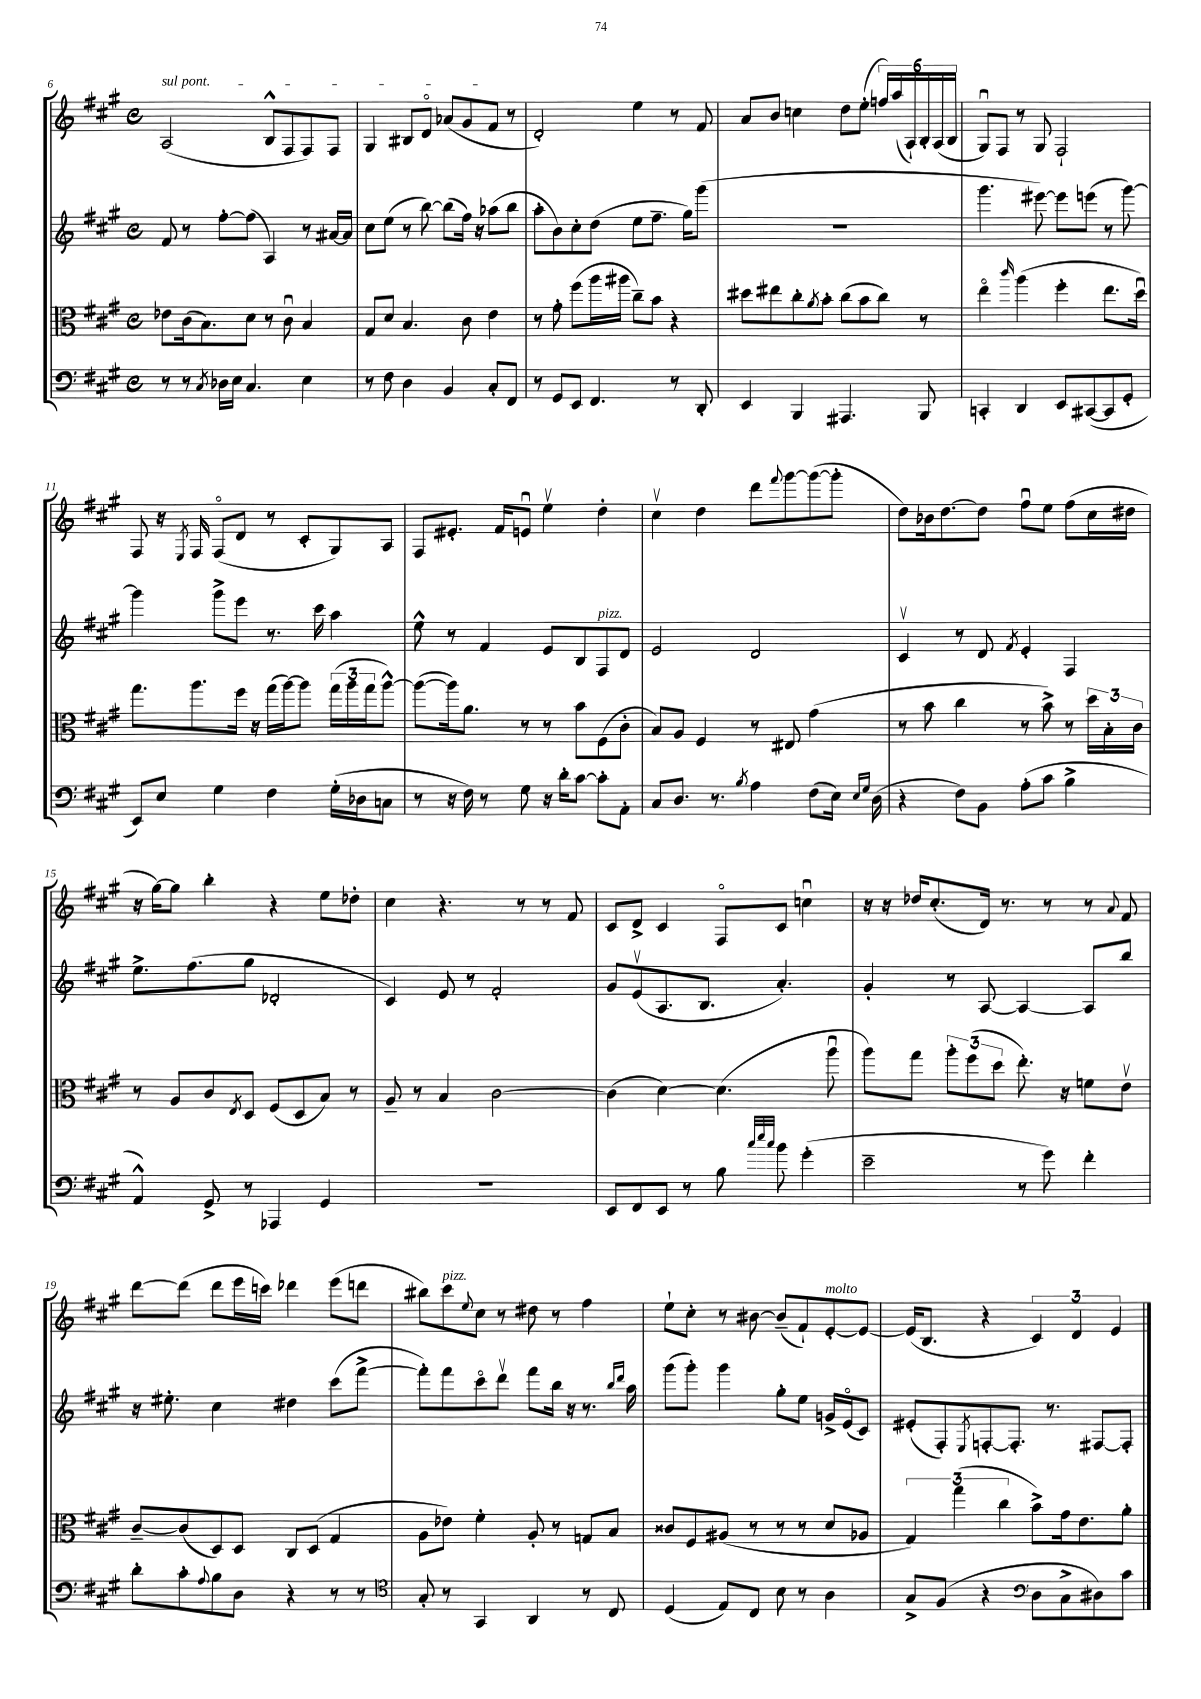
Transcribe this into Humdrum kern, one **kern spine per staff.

**kern	**kern	**kern	**kern
*staff4	*staff3	*staff2	*staff1
*clefF4	*clefC3	*clefG2	*clefG2
*k[f#c#g#]	*k[f#c#g#]	*k[f#c#g#]	*k[f#c#g#]
*M4/4	*M4/4	*M4/4	*M4/4
*met(c)	*met(c)	*met(c)	*met(c)
8r	8e-	8f#	(2A
8r	(16c#	8r	.
.	8.B)	.	.
8qC#	.	.	.
16D-	.	[8ff#'	.
16E	.	.	.
4.C#	8d	(8ff#]	.
.	8r	4A)	8B^^
.	8c#u	.	8F#
4E	4B	8r	8F#)
.	.	[16a#	8F#
.	.	16a#]	.
=	=	=	=
8r	8G#	8cc#	4G#
8F#	8d	(8ee	.
4D	4.B	8r	8B#
.	.	[8bb)	8do
4BB	.	(8bb]	(8a-
.	8c#	16ff#)	8g#
.	.	16r	.
8C#'	4e	(8aa-	8f#
8FF#	.	8bb	8r
=	=	=	=
8r	8r	8aa'	2d')
8GG#	8g#'	8b)	.
8EE	(8ff#	8cc#'	.
4.FF#	16aa	(8dd	.
.	16aa#	.	.
.	8cc#~)	8ee	4ee
.	8b	8.ff#~	.
8r	4r	.	8r
.	.	16gg#)	.
8DD'	.	(8ggg#	8f#
=	=	=	=
4EE	8dd#	1r	8a
.	8ee#	.	8b
4BBB	8cc#'	.	4cc
.	8qa	.	.
.	8b'	.	.
4.AAA#	(8cc#	.	8dd
.	8b	.	(8ee'
.	8cc#)	.	24ff)
.	.	.	(24aa
.	.	.	24A`)
8BBB	8r	.	24B'
.	.	.	(24A
.	.	.	24B
=	=	=	=
4CC'	4eeo	4.ggg#	8G#u)
.	.	.	8F#
.	16qqccc#	.	.
4DD	(4aa	.	8r
.	.	[8eee#)	8G#
8EE	4ff#'	8eee#]	2F#`
([8CC#	.	(8eee	.
8CC#]	8.ee	8r	.
8GG#'	.	[8ggg#)	.
.	16ddu)	.	.
=	=	=	=
8EE)	8.gg#	4ggg#]	8F#
8E	.	.	16r
.	.	.	8qE
.	8.aa	.	16F#
4G#	.	8ggg#^	(8F#o
.	16ff#	8eee	8d
.	16r	.	.
4F#	(16gg#	8.r	8r
.	[16aa)	.	.
.	8aa]	.	8c#'
.	.	16ccc#	.
(16G#'	(24gg#	4aa	8G#)
.	24aa	.	.
16D-	.	.	.
.	24gg#	.	.
8C	[8aa^^)	.	8A
=	=	=	=
8r	(8aa_	8ee^^	8F#
16r	16aa])	8r	8.e#'
16F#)	8.a	.	.
8r	.	4f#	.
.	.	.	16f#
8G#	8r	.	8eu
16r	8r	8e	4eev
16d'	.	.	.
[8c#	8b	8B	.
8c#']	(8F#	8F#	4dd'
8AA'	8c#'	8d	.
=	=	=	=
8C#	8B)	2e	4cc#v
8.D	8A	.	.
.	4F#	.	4dd
8.r	.	.	.
8qB	.	.	.
4A	8r	2d	8ddd
.	.	.	8qqfff#
.	8E#	.	[8ggg#
(8F#	(4g#	.	(8ggg#_
16E)	.	.	8ggg#']
16qqE	.	.	.
16qqG#	.	.	.
(16D	.	.	.
=	=	=	=
4r	8r	4c#v	8dd)
.	8b	.	16b-
.	.	.	[8.dd
8F#)	4cc#	8r	.
8BB	.	8d	8dd]
.	.	8qf#	.
(8A'	8r	4e'	8ff#u
8c#	8b^)	.	8ee
4B^	8r	4F#	(8ff#
.	24dd	.	16cc#
.	24B'	.	.
.	.	.	16dd#
.	24c#	.	.
=	=	=	=
4AA^^)	8r	8.ee^	16r
.	.	.	[16gg#)
.	8A	.	8gg#]
.	.	(8.ff#	.
8GG#^	8c#	.	4bb'
.	8qE	.	.
8r	8D	8gg#	.
4AAA-	(8F#	2d-'	4r
.	8D	.	.
4GG#	8B)	.	8ee
.	8r	.	8dd-'
=	=	=	=
1r	8A~	4c#)	4cc#
.	8r	.	.
.	4B	8e	4.r
.	.	8r	.
.	[2c#	2f#'	.
.	.	.	8r
.	.	.	8r
.	.	.	8f#
=	=	=	=
8EE	(4c#]	8g#	8c#
8FF#	.	(8ev	8d^
8EE	[4d)	8.A	4c#
8r	.	.	.
.	.	8.B	.
8B	(4.d]	.	8F#o
32qqcc#	.	.	.
32qqee	.	.	.
32qqcc#	.	.	.
8b	.	4.a')	8c#
(4g#'	.	.	4ccu
.	8aau	.	.
=	=	=	=
2e~	8aa)	4g#'	16r
.	.	.	16r
.	8gg#	.	16dd-
.	.	.	(8.cc#'
.	12aa'	8r	.
.	(12ff#	.	.
.	.	[8A	16d)
.	12dd	.	.
.	.	.	8.r
8r	8.ee')	4A_	.
8g#)	.	.	8r
.	16r	.	.
4f#'	8f	8A]	8r
.	.	.	8qqa
.	8ev	8bb	8f#
=	=	=	=
8d'	[8c#~	16r	[8ddd
.	.	8.ee#'	.
8c#'	(8c#]	.	(8ddd]
8qqA	.	.	.
8B	8D)	4cc#	8ddd
8D	8D	.	16eee
.	.	.	16ccc)
4r	8C#	4dd#	4ddd-
.	(8D	.	.
8r	4G#	(8ccc#	(8eee
8r	.	[8fff#^	8ddd
=	=	=	=
*clefC4	*	*	*
8G#'	8A	8fff#'])	8bb#)
8r	8e-)	8fff#	8ccc#
.	.	.	8qqee
4GG#	4f#'	8ccc#o	8cc#
.	.	8dddv	8r
4AA	8A'	8fff#	8dd#
.	8r	16bb	8r
.	.	16r	.
8r	8G	8.r	4ff#
8C#	8B	.	.
.	.	16qqbb	.
.	.	16qqddd	.
.	.	16aa	.
=	=	=	=
(4D	8c##	(8ggg#	8ee`
.	8F#	8ggg#')	8cc#'
8E)	(8A#	4ggg#	8r
8C#	8r	.	[8b#
8B	8r	8gg#'	(8b#~]
8r	8r	8ee	8f#`)
4A	8d	16g^	[8e'
.	.	(16eo	.
.	8A-	8c#)	8e_
=	=	=	=
8G#^	6G#)	(8e#'	(16e]
.	.	.	8.B
(8F#	.	8F#')	.
.	(6gg#	.	.
.	.	8qE	.
4r	.	[8F'	4r
.	6cc#	.	.
.	.	8.F']	.
*clefF4	*	*	*
8D	8b^)	.	6c#)
.	.	8.r	.
8C#^	16g#	.	.
.	.	.	6d
.	8.e	.	.
8D#)	.	[8F#	.
.	.	.	6e
8c#	8a'	8F#']	.
==	==	==	==
*-	*-	*-	*-
